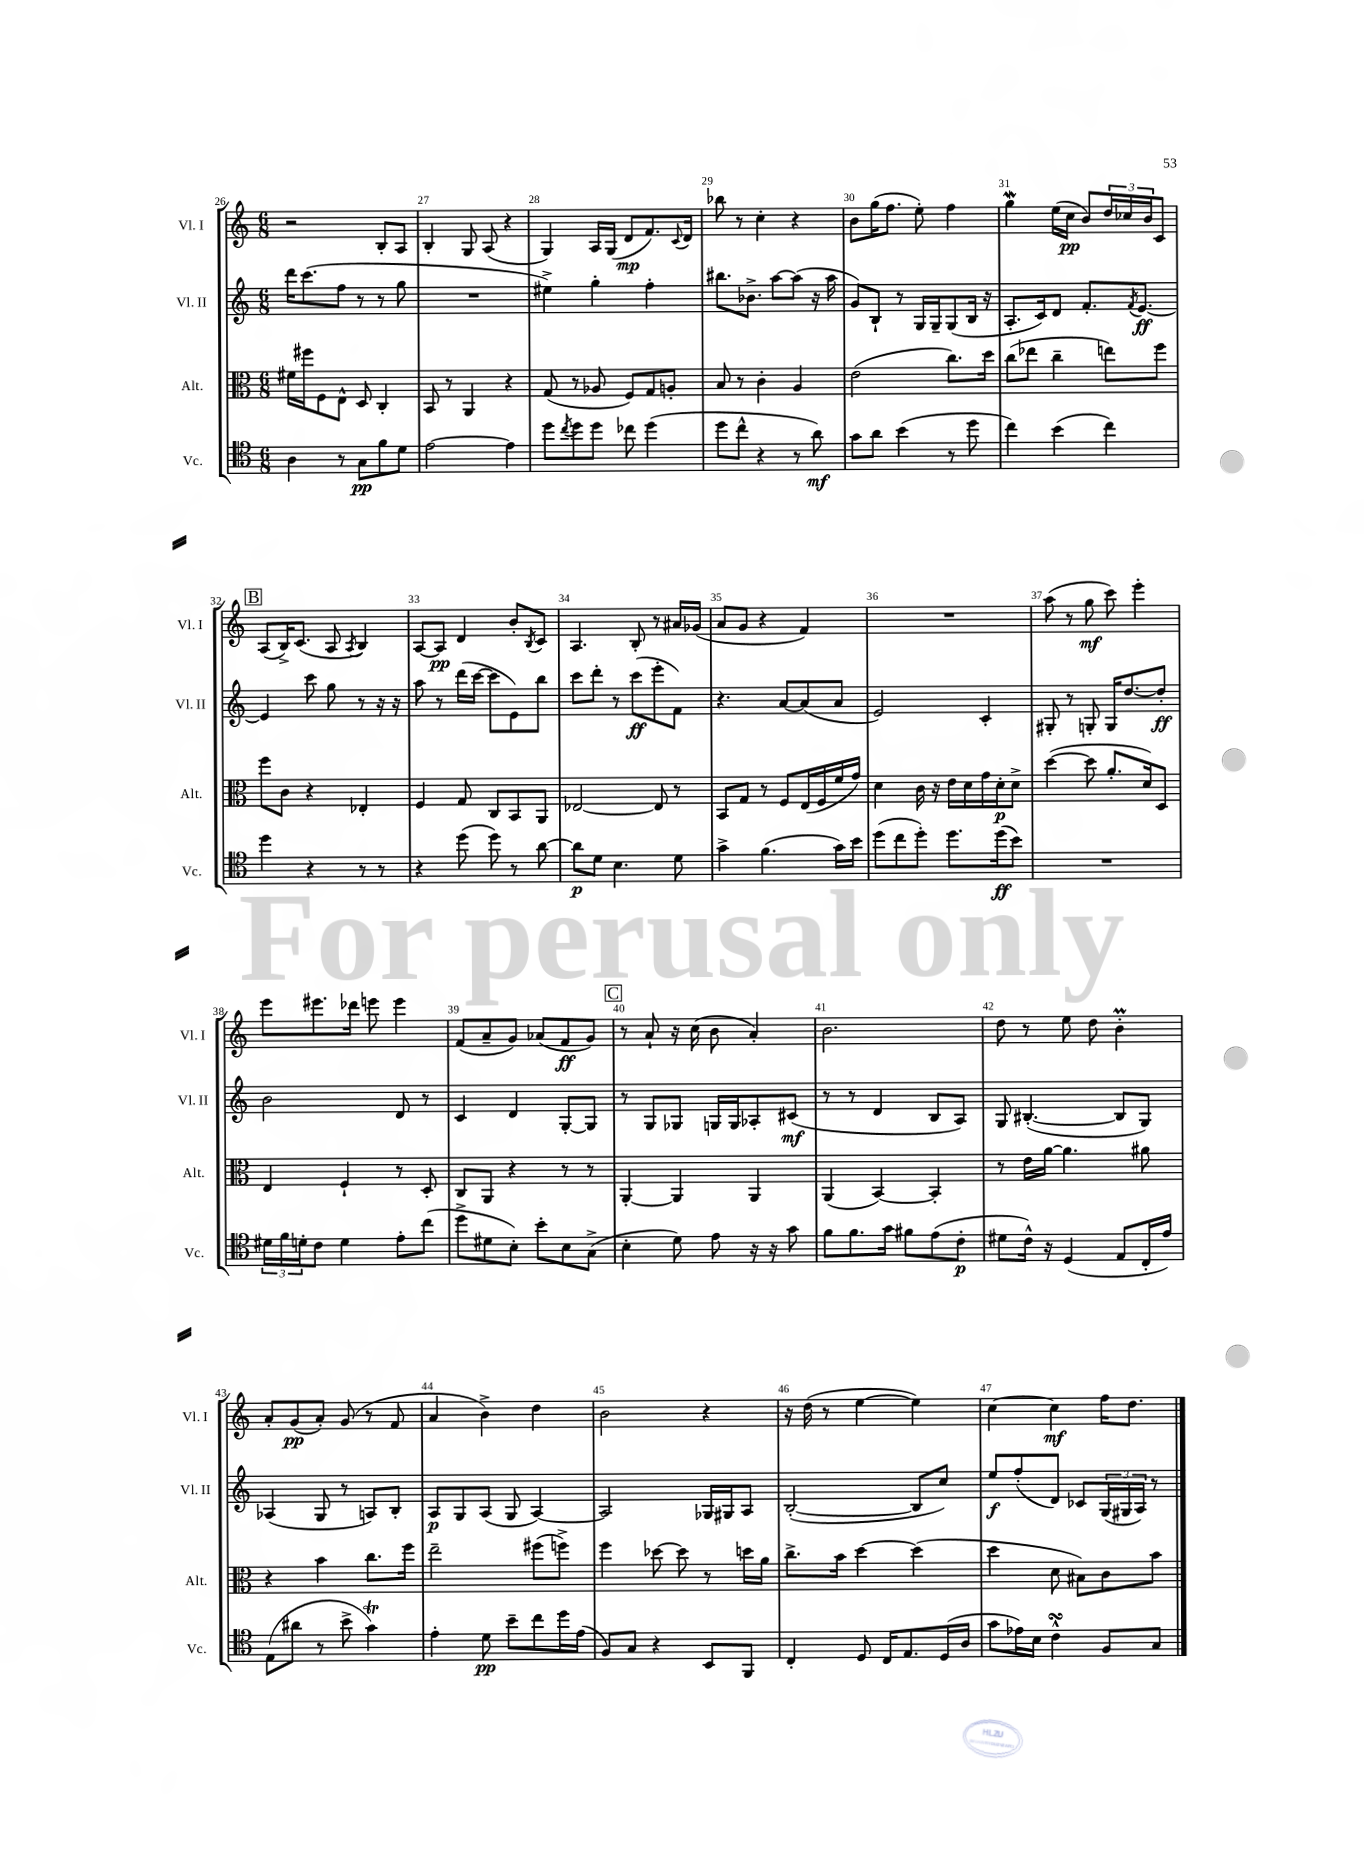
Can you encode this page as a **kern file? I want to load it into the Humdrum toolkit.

**kern	**dynam	**kern	**dynam	**kern	**dynam	**kern	**dynam
*part4	*part4	*part3	*part3	*part2	*part2	*part1	*part1
*staff4	*staff4	*staff3	*staff3	*staff2	*staff2	*staff1	*staff1
*I"Vc.	*	*I"Alt.	*	*I"Vl. II	*	*I"Vl. I	*
*I'Vc.	*	*I'Alt.	*	*I'Vl. II	*	*I'Vl. I	*
*clefC4	*	*clefC3	*	*clefG2	*	*clefG2	*
*k[]	*	*k[]	*	*k[]	*	*k[]	*
*M6/8	*	*M6/8	*	*M6/8	*	*M6/8	*
=26	=26	=26	=26	=26	=26	=26	=26
4A\	.	16f#X\LL	.	16ddd\KL	.	2r	.
.	.	16ff#X\J	.	(8.ccc\	.	.	.
.	.	8F\	.	.	.	.	.
8r	.	8E^^\J	.	8ff\J	.	.	.
8G\L	pp	8D/	.	8r	.	.	.
8f\	.	4C'/	.	8r	.	8B'/L	.
8d\J	.	.	.	8gg\	.	8A/J	.
=27	=27	=27	=27	=27	=27	=27	=27
[2e\	.	8BB/	.	2.r	.	4B'/	.
.	.	8r	.	.	.	.	.
.	.	4AA/	.	.	.	8G/	.
.	.	.	.	.	.	(8A/	.
4e\]	.	4r	.	.	.	4r	.
=28	=28	=28	=28	=28	=28	=28	=28
8dd\L	.	(8G/	.	4ee#X^\)	.	4G/)	.
8qcc/	.	.	.	.	.	.	.
8dd\	.	8r	.	.	.	.	.
8dd\J	.	8A-X/	.	4gg'\	.	16A/LL	.
.	.	.	.	.	.	(16G/JJ	.
8cc-X\	.	8F/L)	.	.	.	8d/L	mp
(4dd\	.	8G/	.	4ff'\	.	8.f/)	.
.	.	8An'/J	.	.	.	.	.
.	.	.	.	.	.	8qqc/	.
.	.	.	.	.	.	16d/Jk	.
=29	=29	=29	=29	=29	=29	=29	=29
8dd\L	.	8B/	.	8.bb#X\L	.	8bb-X\	.
8cc^^\J	.	8r	.	.	.	8r	.
.	.	.	.	8.b-X^\J	.	.	.
4r	.	4c'\	.	.	.	4cc'\	.
.	.	.	.	[8aa\L	.	.	.
8r	.	4A/	.	(8aa\J]	.	4r	.
8a\)	mf	.	.	16r	.	.	.
.	.	.	.	16aa\	.	.	.
=30	=30	=30	=30	=30	=30	=30	=30
8g\L	.	(2e\	.	8g/L)	.	8b\L	.
8a\J	.	.	.	8B`/J	.	(16gg\K	.
.	.	.	.	.	.	8.ff\J	.
(4b\	.	.	.	8r	.	.	.
.	.	.	.	16G/LL	.	8ee'\)	.
.	.	.	.	16G~/J	.	.	.
8r	.	8.cc\L)	.	(8G/	.	4ff\	.
8dd\	.	.	.	16B/Jk	.	.	.
.	.	16dd\Jk	.	16r	.	.	.
=31	=31	=31	=31	=31	=31	=31	=31
4cc\)	.	(8cc\L	.	8.A'/L	.	4ggW\	.
.	.	8ee-X\J	.	.	.	.	.
.	.	.	.	16c/k)	.	.	.
(4b\	.	4cc~\	.	8d/J	.	(16ee\LL	.
.	.	.	.	.	.	16cc\JJ	pp
.	.	.	.	8.f'/L	.	8b/L)	.
4cc\)	.	8een\L)	.	.	.	24dd/L	.
.	.	.	.	.	.	24cc-X/	.
.	.	.	.	8qf/	.	.	.
.	.	.	.	[8.e/J	ff	.	.
.	.	.	.	.	.	24b/J	.
.	.	8ff\J	.	.	.	8c/J	.
!!LO:LB:g=z
!!LO:REH:place=s1:t=B
=32	=32	=32	=32	=32	=32	=32	=32
4dd\	.	8ff\L	.	4e/]	.	(8A/L	.
.	.	8c\J	.	.	.	16B^/K)	.
.	.	.	.	.	.	(8.c/J	.
4r	.	4r	.	8ccc\	.	.	.
.	.	.	.	8gg\	.	8A/	.
.	.	.	.	.	.	8qA/	.
8r	.	4E-X'/	.	8r	.	4B/)	.
8r	.	.	.	16r	.	.	.
.	.	.	.	16r	.	.	.
=33	=33	=33	=33	=33	=33	=33	=33
4r	.	4F/	.	8aa\	.	[8A/L	.
.	.	.	.	8r	.	8A/J]	pp
(8dd\	.	8G/	.	(16ddd\LL	.	4d/	.
.	.	.	.	[16ccc\JJ	.	.	.
8dd\)	.	8C/L	.	8ccc\L]	.	.	.
8r	.	8BB/	.	8e\)	.	8b'/L	.
.	.	.	.	.	.	8qB/	.
[8a\	.	8AA/J	.	8bb\J	.	8c/J	.
=34	=34	=34	=34	=34	=34	=34	=34
8a\L]	p	[2E-X/	.	8ccc\L	.	4.A/	.
8d\J	.	.	.	8ddd'\J	.	.	.
4.B\	.	.	.	8r	.	.	.
.	.	.	.	(8ccc\L	ff	8B'/	.
.	.	8E-/]	.	8eee'\	.	8r	.
8d\	.	8r	.	8f\J)	.	16a#X/LL	.
.	.	.	.	.	.	(16g-X/JJ	.
=35	=35	=35	=35	=35	=35	=35	=35
4g^\	.	8BB/L	.	4.r	.	8a/L	.
.	.	8G/J	.	.	.	8g/J	.
(4.f\	.	8r	.	.	.	4r	.
.	.	8F/L	.	[8a/L	.	.	.
.	.	(16E/L	.	(8a/]	.	4f/)	.
.	.	16F/	.	.	.	.	.
16g\LL)	.	16f/	.	8a/J	.	.	.
16b\JJ	.	16g/JJ)	.	.	.	.	.
=36	=36	=36	=36	=36	=36	=36	=36
(8dd\L	.	4d\	.	2e/)	.	2.r	.
8cc\	.	.	.	.	.	.	.
8dd'\J)	.	16c\	.	.	.	.	.
.	.	16r	.	.	.	.	.
8.dd\L	.	16e\LL	.	.	.	.	.
.	.	16d\	.	.	.	.	.
.	.	16g\	.	4c'/	.	.	.
(16dd\k	ff	16d'\J	p	.	.	.	.
8b\J)	.	8d^\J	.	.	.	.	.
=37	=37	=37	=37	=37	=37	=37	=37
2.r	.	([4dd\	.	8G#X'/	.	(8aa\	.
.	.	.	.	8r	.	8r	.
.	.	8dd\]	.	8Gn'/	.	8gg\	mf
.	.	8.a'/L	.	16G/KL	.	8ccc\)	.
.	.	.	.	[8.dd/	.	.	.
.	.	.	.	.	.	4eee'\	.
.	.	16d/k)	.	.	.	.	.
.	.	8D/J	.	8dd'/J]	ff	.	.
!!LO:LB:g=z
=38	=38	=38	=38	=38	=38	=38	=38
24d#X\LL	.	4E/	.	2b\	.	8eee\L	.
24f\	.	.	.	.	.	.	.
24dn'\J	.	.	.	.	.	.	.
8c\J	.	.	.	.	.	8.eee#X\	.
4d\	.	4F`/	.	.	.	.	.
.	.	.	.	.	.	16ddd-X\Jk	.
.	.	.	.	.	.	8eeen\	.
8e'\L	.	8r	.	8d/	.	4eee\	.
(8cc\J	.	8D'/	.	8r	.	.	.
=39	=39	=39	=39	=39	=39	=39	=39
8dd^\L	.	8C/L	.	4c/	.	(8f/L	.
8d#X\	.	8AA/J	.	.	.	8a~/	.
8B'\J)	.	4r	.	4d/	.	8g/J)	.
8b'\L	.	.	.	.	.	(8a-X/L	.
8B\	.	8r	.	[8G'/L	.	8f/	ff
(8G^\J	.	8r	.	8G/J]	.	8g/J)	.
!!LO:REH:place=s1:t=C
=40	=40	=40	=40	=40	=40	=40	=40
4B'\	.	[4AA'/	.	8r	.	8r	.
.	.	.	.	8G/L	.	8a`/	.
8d\)	.	4AA/]	.	8G-X/J	.	16r	.
.	.	.	.	.	.	(16cc\	.
8e\	.	.	.	16Gn/LL	.	8b\	.
.	.	.	.	16G/J	.	.	.
16r	.	4AA/	.	8A-X'/	.	4a'/)	.
16r	.	.	.	.	.	.	.
8g\	.	.	.	(8c#X/J	mf	.	.
=41	=41	=41	=41	=41	=41	=41	=41
8f\L	.	(4AA/	.	8r	.	2.b\	.
8.f\	.	.	.	8r	.	.	.
.	.	[4BB/)	.	4d/	.	.	.
16g\Jk	.	.	.	.	.	.	.
8f#X\L	.	.	.	.	.	.	.
(8e\	.	4BB'/]	.	8B/L	.	.	.
8c'\J	p	.	.	8A/J)	.	.	.
=42	=42	=42	=42	=42	=42	=42	=42
8d#X\L	.	8r	.	8G/	.	8dd\	.
16c^^\Jk)	.	16e\LL	.	([4.B#X'/	.	8r	.
16r	.	[16a\JJ	.	.	.	.	.
(4D/	.	4.a\]	.	.	.	8ee\	.
.	.	.	.	.	.	8dd\	.
8E/L	.	.	.	8B#/L]	.	4bm'\	.
16C'/L	.	8a#X\	.	8G/J)	.	.	.
16e/JJ)	.	.	.	.	.	.	.
!!LO:LB:g=z
=43	=43	=43	=43	=43	=43	=43	=43
(8E\L	.	4r	.	(4A-X/	.	8a'/L	.
8a#X\J	.	.	.	.	.	(8g/	pp
8r	.	4b\	.	8G/	.	8a'/J)	.
8b^\	.	.	.	8r	.	(8g/	.
4gT\)	.	8.cc\L	.	8An/L)	.	8r	.
.	.	.	.	8B'/J	.	8f/	.
.	.	16ff\Jk	.	.	.	.	.
=44	=44	=44	=44	=44	=44	=44	=44
4e'\	.	2ee~\	.	8A/L	p	4a/	.
.	.	.	.	8G/	.	.	.
8d\	pp	.	.	(8A/J	.	4b^\)	.
8b~\L	.	.	.	8G/	.	.	.
8cc\	.	(8ff#X\L	.	[4A/)	.	4dd\	.
16dd\L	.	8ffn^\J)	.	.	.	.	.
(16e\JJ	.	.	.	.	.	.	.
=45	=45	=45	=45	=45	=45	=45	=45
8F/L)	.	4ff\	.	2A/]	.	2b\	.
8G/J	.	.	.	.	.	.	.
4r	.	[8dd-X\	.	.	.	.	.
.	.	8dd-\]	.	.	.	.	.
8BB/L	.	8r	.	16G-X/LL	.	4r	.
.	.	.	.	16G#X/J	.	.	.
8FF/J	.	16ddn\LL	.	8A/J	.	.	.
.	.	16a\JJ	.	.	.	.	.
=46	=46	=46	=46	=46	=46	=46	=46
4C'/	.	8.cc^\L	.	([2B'/	.	16r	.
.	.	.	.	.	.	(16dd\	.
.	.	.	.	.	.	8r	.
.	.	16b\Jk	.	.	.	.	.
8D/	.	[4dd\	.	.	.	[4ee\	.
16C/KL	.	.	.	.	.	.	.
8.E/	.	.	.	.	.	.	.
.	.	(4dd\]	.	8B/L]	.	4ee\])	.
(16D/L	.	.	.	8cc/J)	.	.	.
16A/JJ	.	.	.	.	.	.	.
=47	=47	=47	=47	=47	=47	=47	=47
8g\L	.	4dd\	.	8ee/L	f	[4cc\	.
16e-X\L)	.	.	.	(8ff'/	.	.	.
16B\JJ	.	.	.	.	.	.	.
4csSSs^^\	.	8d\	.	8d/J)	.	4cc\]	mf
.	.	8B#X\L)	.	8c-X/L	.	.	.
8F/L	.	8c\	.	(24G/L	.	16ff\KL	.
.	.	.	.	24G#X/	.	.	.
.	.	.	.	.	.	8.dd\J	.
.	.	.	.	24A/JJ)	.	.	.
8G/J	.	8b\J	.	8r	.	.	.
==	==	==	==	==	==	==	==
*-	*-	*-	*-	*-	*-	*-	*-
